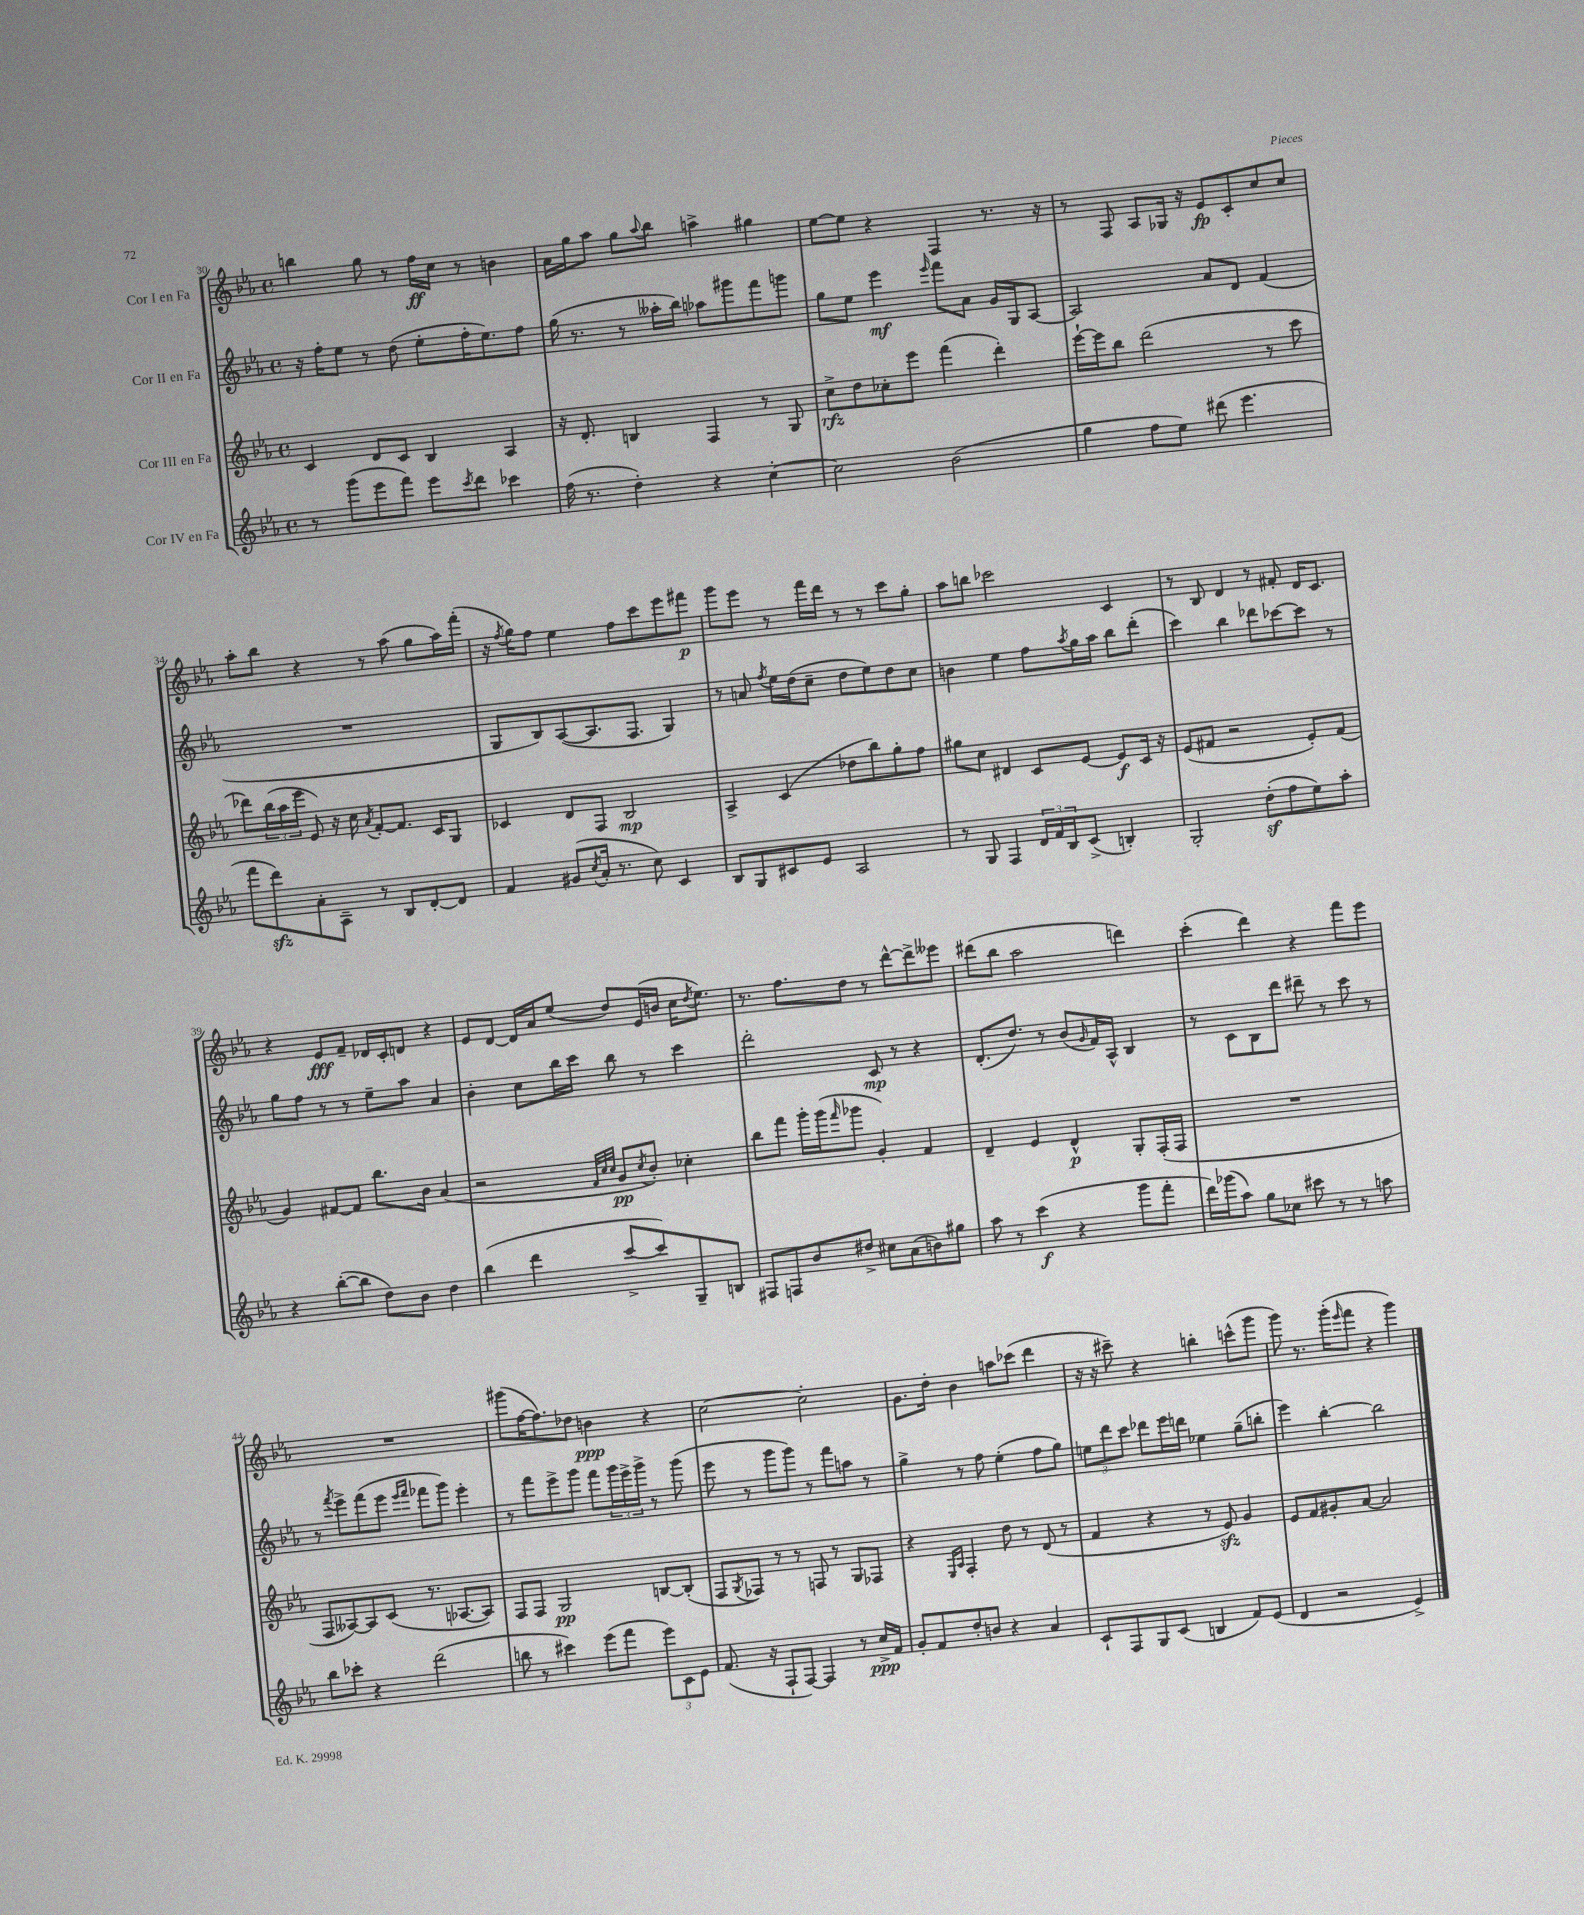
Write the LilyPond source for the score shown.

<<
\new StaffGroup <<
\new Staff = "s0" \with { instrumentName = "Cor I en Fa" } {
    \clef treble \key ees \major \defaultTimeSignature \time 4/4
    b''4 g''8 r8 f''16\ff c''16 r8 b'4 |
    aes'16 g''16 aes''8 g''8 \appoggiatura { aes''8 } bes''8 a''4-> gis''4 |
    ees''8~ ees''8 r4 f4 r8. r16 |
    r8 f8 aes8 ges16 r16 ees'8\fp c'8-. c''8 c''8 |
    aes''8-. bes''8 r4 r8 aes''8( g''8 aes''16) f'''16-.( |
    r16 \acciaccatura { f''8 } g''16) f''8 ees''4 f''8 c'''8 ees'''8 fis'''8\p |
    g'''8 ees'''8 r8 f'''16 d'''16 r8 r8 c'''8 g''8-. |
    aes''8 b''8 ces'''2 c'4 |
    r8 bes8 d'4 r8 fis'8-. d'16 c'8. |
    r4 ees'8\fff f'8-- des'16 c'16-. d'8 r4 |
    ees'8 d'8~ d'16 aes'16 ees''8( d''8) ees'16( b'16 c''16 \acciaccatura { d''8 } ees''8.) |
    r8. f''8. d''8 r8 d'''8~-^ d'''8-> eeses'''8 |
    dis'''8( bes''8 aes''2 d'''4) |
    c'''4-.( d'''4) r4 f'''8 ees'''8 |
    R1 |
    gis'''8( f''16~ f''8.) des''8 b'4\ppp r4 |
    c''2~ c''2-. |
    g'8. d''16-. bes'4 a''8 ces'''8( d'''4 |
    r16 r16 cis'''8--) r4 b''4-. c'''8-^( g'''8 |
    g'''8) r8. g'''16-.( \grace { ees'''16 } f'''8 r4 g'''4) \bar "|." |
}
\new Staff = "s1" \with { instrumentName = "Cor II en Fa" } {
    \clef treble \key ees \major \defaultTimeSignature \time 4/4
    r16 f''16-. ees''8 r8 d''8( ees''8-. f''16-. ees''8.) f''8 |
    g''16( r8. r8 aeses''16-. bes''16) aes''8 gis'''8 f'''8 g'''8 |
    g''8 ees''8 ees'''4\mf \grace { ees'''16 } f'''8 aes'8 g'16 g16 aes8~ |
    aes2 aes'8 d'8 f'4( |
    R1 |
    g8 bes8) aes8~( aes8. f8. g4) |
    r8 a'8 \acciaccatura { f''8 } ees''16 d''16( c''8-- d''8 ees''8) d''8 c''8 |
    b'4 ees''4 f''8 \acciaccatura { aes''8 } g''16 aes''16 bes''8 d'''8-.( |
    c'''4) bes''4 des'''8 ces'''8~ ces'''8 r8 |
    g''8 f''8 r8 r8 ees''8-- aes''8 aes'4 |
    bes'4-. c''8 bes''16 c'''16 bes''8 r8 c'''4 |
    d'''2-. c'8\mp r8 r4 |
    d'8.-.( d''8.) r8 bes'8( \grace { g'16 } f'16) aes16-^ bes4 |
    r8 c'8 bes8 d'''8 dis'''8-- r8 c'''8 r8 |
    r8 \acciaccatura { f'''8 } ees'''8-> f'''8( ees'''8 \grace { ees'''16 f'''16 } fes'''8 g'''8) ees'''4-. |
    r8 f'''8 ees'''8-> g'''8 f'''8 \tuplet 3/2 { g'''16 ees'''16-> g'''16-> } r8 g'''8( |
    ees'''8 r8 g'''8 g'''8) r8 f'''8 a''8 r8 |
    g''4-> r8 f''8 ees''4-.( f''8 g''8) |
    \tuplet 3/2 { e''8 d'''8 c'''8 } des'''8 ees'''16 d'''16 ees''4 g''8--( b''8-. |
    ees'''4) bes''4~-. bes''2 \bar "|." |
}
\new Staff = "s2" \with { instrumentName = "Cor III en Fa" } {
    \clef treble \key ees \major \defaultTimeSignature \time 4/4
    c'4 d'8 c'8 bes4 aes4 |
    r16 d'8.-. b4 f4 r8 g8 |
    c''8->\rfz d''8 ces''8-. ees'''8 f'''4( d'''4-.) |
    ees'''16~-! ees'''16 bes''8 d'''2( r8 c'''8 |
    des'''8) \tuplet 3/2 { bes''16( aes''16 ees'''16 } ees'8) r16 c''16 \acciaccatura { aes'8 } f'8~-. f'8. c'16 g8 |
    ces'4 d'8 f8 bes2\mp |
    aes4-> c'4( des''8 bes''8) g''8-. f''8 |
    gis''8 c''8 dis'4 c'8 ees'8~ ees'8\f c'16 r16 |
    ees'8( fis'8 r2 ees'8-.) fis'8( |
    g'4) fis'8~ fis'8 bes''8. bes'16 aes'4( |
    r2 \grace { f'32 c''32 c''32 } g'8\pp \acciaccatura { c''8 } bes'8-.) ces''4-. |
    bes''8 f'''8 g'''16-. g'''16( \grace { f'''16 } ges'''8 g'4-.) f'4 |
    d'4-- ees'4 d'4-^\p g8-. f16-.( f16 |
    R1 |
    f8 aeses8~) aeses8 c'8( r8. aes8.~ aes8) |
    f8 f8 g2\pp b8~ b8-.( |
    f8 \acciaccatura { g8 } fes8) r8 r8 f8 r8 g8 fes8 |
    r4 \grace { ees16 aes16 } f4-. d''8 r8 d'8( r8 |
    f'4 r4 r8 ees'8\sfz) g'4 |
    ees'8 f'8 gis'8-. aes'8~ aes'2 \bar "|." |
}
\new Staff = "s3" \with { instrumentName = "Cor IV en Fa" } {
    \clef treble \key ees \major \defaultTimeSignature \time 4/4
    r8 g'''8( ees'''8 f'''8) ees'''8 \acciaccatura { c'''8 } d'''8 ces'''4 |
    f''16( r8. d''4-.) r4 c''4~-. |
    c''2 bes'2( |
    g''4 f''8 ees''8) dis'''8( ees'''4. |
    f'''8 d'''8\sfz) aes'8-. aes8-- r8 bes8 d'8~-. d'8 |
    f'4 gis'8( \acciaccatura { c''8 } aes'16-. r8. c''8) c'4 |
    bes8 g8 cis'8 ees'8 aes2 |
    r8 g8 f4 \tuplet 3/2 { d'16 f'16 bes16 } c'8->( b4-.) |
    g2-. d''8-.\sf( f''8 ees''8) aes''8-. |
    r4 bes''8~-.( bes''8 d''8) bes'8 d''4 |
    bes''4( d'''4 c'''8~-> c'''8) g8-- b8 |
    fis8 f8 bes'8 dis''8-> cis''8 aes'8( b'8) gis''8 |
    aes''8 r8 c'''4\f( r4 g'''8 f'''8-. |
    d'''16) ges'''16( aes''8) g''8 ces''8 cis'''8 r8 r8 a''8 |
    bes''8 ces'''8-. r4 d'''2( |
    b''8 r8 cis'''4) ees'''8( f'''8 \tuplet 3/2 { ees'''8) c'8 ees'8 } |
    f'8.( r16 f8-! f8~) f4 r8 c''16->\ppp f'16 |
    g'8-. f'8 d''8-. b'8 r4 aes'4 |
    c'8-! f8 g8 c'8( b4 f'8) ees'8( |
    d'4 r2 ees'4->) \bar "|." |
}
>>
>>
\layout { \context { \Score currentBarNumber = #30 } }
